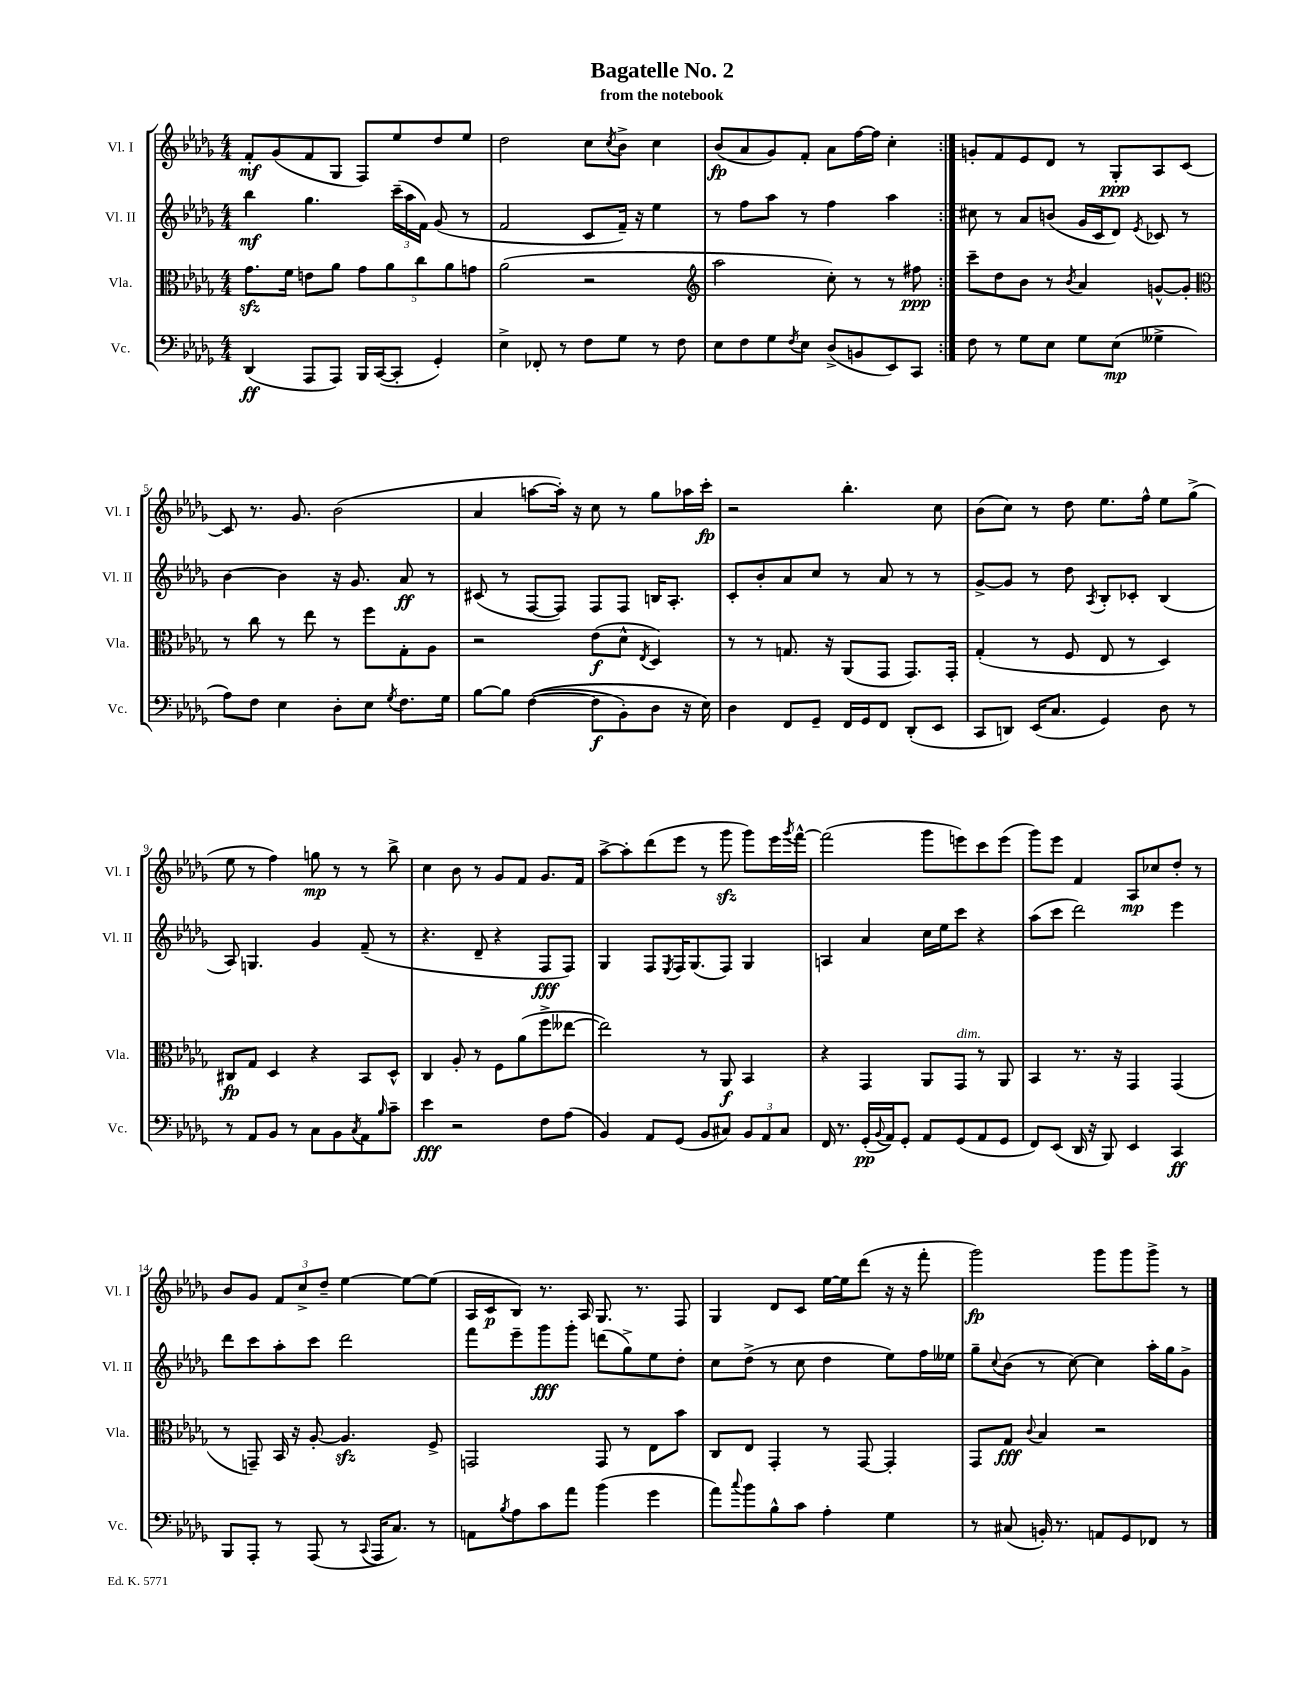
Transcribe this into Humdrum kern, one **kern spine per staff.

**kern	**kern	**kern	**kern
*staff4	*staff3	*staff2	*staff1
*clefF4	*clefC3	*clefG2	*clefG2
*k[b-e-a-d-g-]	*k[b-e-a-d-g-]	*k[b-e-a-d-g-]	*k[b-e-a-d-g-]
*M4/4	*M4/4	*M4/4	*M4/4
(4DD-	8.g-	4bb-	8f'
.	.	.	(8g-
.	16f	.	.
8AAA-	8e	4.gg-	8f
8AAA-)	8a-	.	8G-
16BBB-	10g-	.	8F)
([16CC	.	.	.
.	10a-	.	.
8CC']	.	(24ccc~	8ee-
.	.	24aa-	.
.	10cc	.	.
.	.	24f)	.
4GG-')	.	(8g-	8dd-
.	10a-	.	.
.	.	8r	8ee-
.	10g	.	.
=	=	=	=
4E-^	(2a-	2f	2dd-
8FF-'	.	.	.
8r	.	.	.
8F	2r	8c	8cc
.	.	.	8qcc
8G-	.	16f~)	8b-^
.	.	16r	.
8r	.	4ee-	4cc
8F	.	.	.
=	=	=	=
*	*clefG2	*	*
8E-	2aa-	8r	(8b-
8F	.	8ff	8a-
8G-	.	8aa-	8g-)
8qF	.	.	.
8E-	.	8r	8f'
(8D-^	8cc')	4ff	8a-
8BB	8r	.	[16ff
.	.	.	16ff]
8EE-)	8r	4aa-	4cc'
8CC	8ff#	.	.
=:|!	=:|!	=:|!	=:|!
8F	8ccc~	8cc#	8g'
8r	8dd-	8r	8f
8G-	8b-	8a-	8e-
8E-	8r	(8b	8d-
.	8qb-	.	.
8G-	4a-	16g-	8r
.	.	16c	.
(8E-	.	8d-)	8G-'
.	.	8qe-	.
4G--^	[8g^^	8c-	8A-
.	8g']	8r	[8c
=	=	=	=
*	*clefC3	*	*
8A-)	8r	[4b-	8c]
8F	8cc	.	8.r
4E-	8r	4b-]	.
.	.	.	8.g-
.	8ee-	.	.
8D-'	8r	16r	(2b-
.	.	8.g-	.
8E-	8ff	.	.
8qG-	.	.	.
8.F	8G-'	8a-	.
.	8A-	8r	.
16G-	.	.	.
=	=	=	=
[8B-	2r	(8c#	4a-
8B-]	.	8r	.
&(([4F	.	[8F	[8aa
.	.	8F])	16aa'])
.	.	.	16r
8F]	(8e-	8F	8cc
8BB-')	8d-^^	8F	8r
.	8qE-	.	.
8D-	4D-)	16B	8gg-
.	.	8.A-'	.
16r	.	.	16aa-
16E-&)	.	.	16ccc'
=	=	=	=
4D-	8r	8c'	2r
.	8r	8b-'	.
8FF	8.G	8a-	.
8GG-~	.	8cc	.
.	16r	.	.
16FF	(8AA-	8r	4.bb-'
16GG-	.	.	.
8FF	8GG-	8a-	.
(8DD-'	8.GG-)	8r	.
8EE-	.	8r	8cc
.	16GG-'	.	.
=	=	=	=
8CC	(4G-'	[8g-^	(8b-
8DD)	.	8g-]	8cc)
(16EE-	8r	8r	8r
8.C	.	.	.
.	8F	8dd-	8dd-
.	.	8qA-	.
4GG-)	8E-	8B-'	8.ee-
.	8r	8c-'	.
.	.	.	16ff^^
8D-	4D-)	(4B-	8ee-
8r	.	.	(8gg-^
=	=	=	=
8r	8C#	8A-)	8ee-
8AA-	8G-	4.G	8r
8BB-	4D-	.	4ff)
8r	.	.	.
8C	4r	4g-	8gg
8BB-	.	.	8r
8qC	.	.	.
8AA-	8BB-	(8f~	8r
16qqB-	.	.	.
8c~	8D-^^	8r	8bb-^
=	=	=	=
4e-	4C	4.r	4cc
2r	8A-'	.	8b-
.	8r	8d-~	8r
.	8F	4r	8g-
.	(8a-	.	8f
8F	8ff^	8F	8.g-
(8A-	[8ee--	8F)	.
.	.	.	16f
=	=	=	=
4BB-)	2ee--])	4G-	[8aa-^
.	.	.	8aa-']
8AA-	.	8F	(8ddd-
.	.	8qE-	.
(8GG-	.	16F	8eee-
.	.	(8.G-	.
8BB-	8r	.	8r
8C#)	8AA-	8F)	8ggg-
12BB-	4BB-	4G-	8ggg-)
12AA-	.	.	.
.	.	.	16eee-
12C#	.	.	.
.	.	.	8qggg-
.	.	.	[16fff^^
=	=	=	=
16FF	4r	4A	(2fff]
8.r	.	.	.
(16GG-'	4GG-	4a-	.
8qqBB-	.	.	.
16AA-)	.	.	.
8GG-'	.	.	.
8AA-	8AA-	16cc	8ggg-
.	.	16ee-	.
(8GG-	8GG-	8ccc	8eee)
8AA-	8r	4r	8ccc
8GG-	8AA-	.	(8eee
=	=	=	=
8FF)	4BB-	(8aa-	8ggg-)
(8EE-	.	8ccc	8eee-
16DD-	8.r	2ddd-)	4f
16r	.	.	.
8BBB-)	.	.	.
.	16r	.	.
4EE-	4GG-	.	8A-
.	.	.	8cc-
4CC	(4GG-	4eee-	8dd-'
.	.	.	8r
=	=	=	=
8BBB-	8r	8ddd-	8b-
8AAA-'	8GG~)	8ccc	8g-
8r	16BB-	8aa-'	12f
.	16r	.	.
.	.	.	12cc^
(8AAA-	[8A-'	8ccc	.
.	.	.	12dd-~
8r	4.A-]	2ddd-	[4ee-
8qqCC	.	.	.
16AAA-	.	.	.
8.C)	.	.	.
.	.	.	8ee-_
8r	8F^	.	(8ee-]
=	=	=	=
8AA	2GG	8fff	16A-
.	.	.	16c
8qB-	.	.	.
8A-	.	8eee-~	8B-)
8c	.	8ggg-	8.r
8a-	.	8ggg-'	.
.	.	.	16A-
(4b-	8GG	(8ddd	8.G-
.	8r	8gg-^)	.
.	.	.	8.r
4g-	8E-	8ee-	.
.	8b-	8dd-'	8F
=	=	=	=
8a-)	8C	8cc	4G-
8qqcc	.	.	.
8b-	8E-	(8dd-^	.
8B-^^	4GG-'	8r	8d-
8c	.	8cc	8c
4A-'	8r	4dd-	[16ee-
.	.	.	16ee-]
.	[8GG-	.	(8ddd-
4G-	4GG-']	8ee-)	16r
.	.	.	16r
.	.	16ff	8fff'
.	.	16ee--	.
=	=	=	=
8r	8GG-	8gg-~	2ggg-)
.	.	8qqcc	.
(8C#	8G-	(8b-	.
.	8qqc	.	.
16BB')	4B-	8r	.
8.r	.	.	.
.	.	[8cc)	.
8AA	2r	4cc]	8ggg-
8GG-	.	.	8ggg-
8FF-	.	16aa-'	8ggg-^
.	.	16gg-	.
8r	.	8g-^	8r
==	==	==	==
*-	*-	*-	*-
